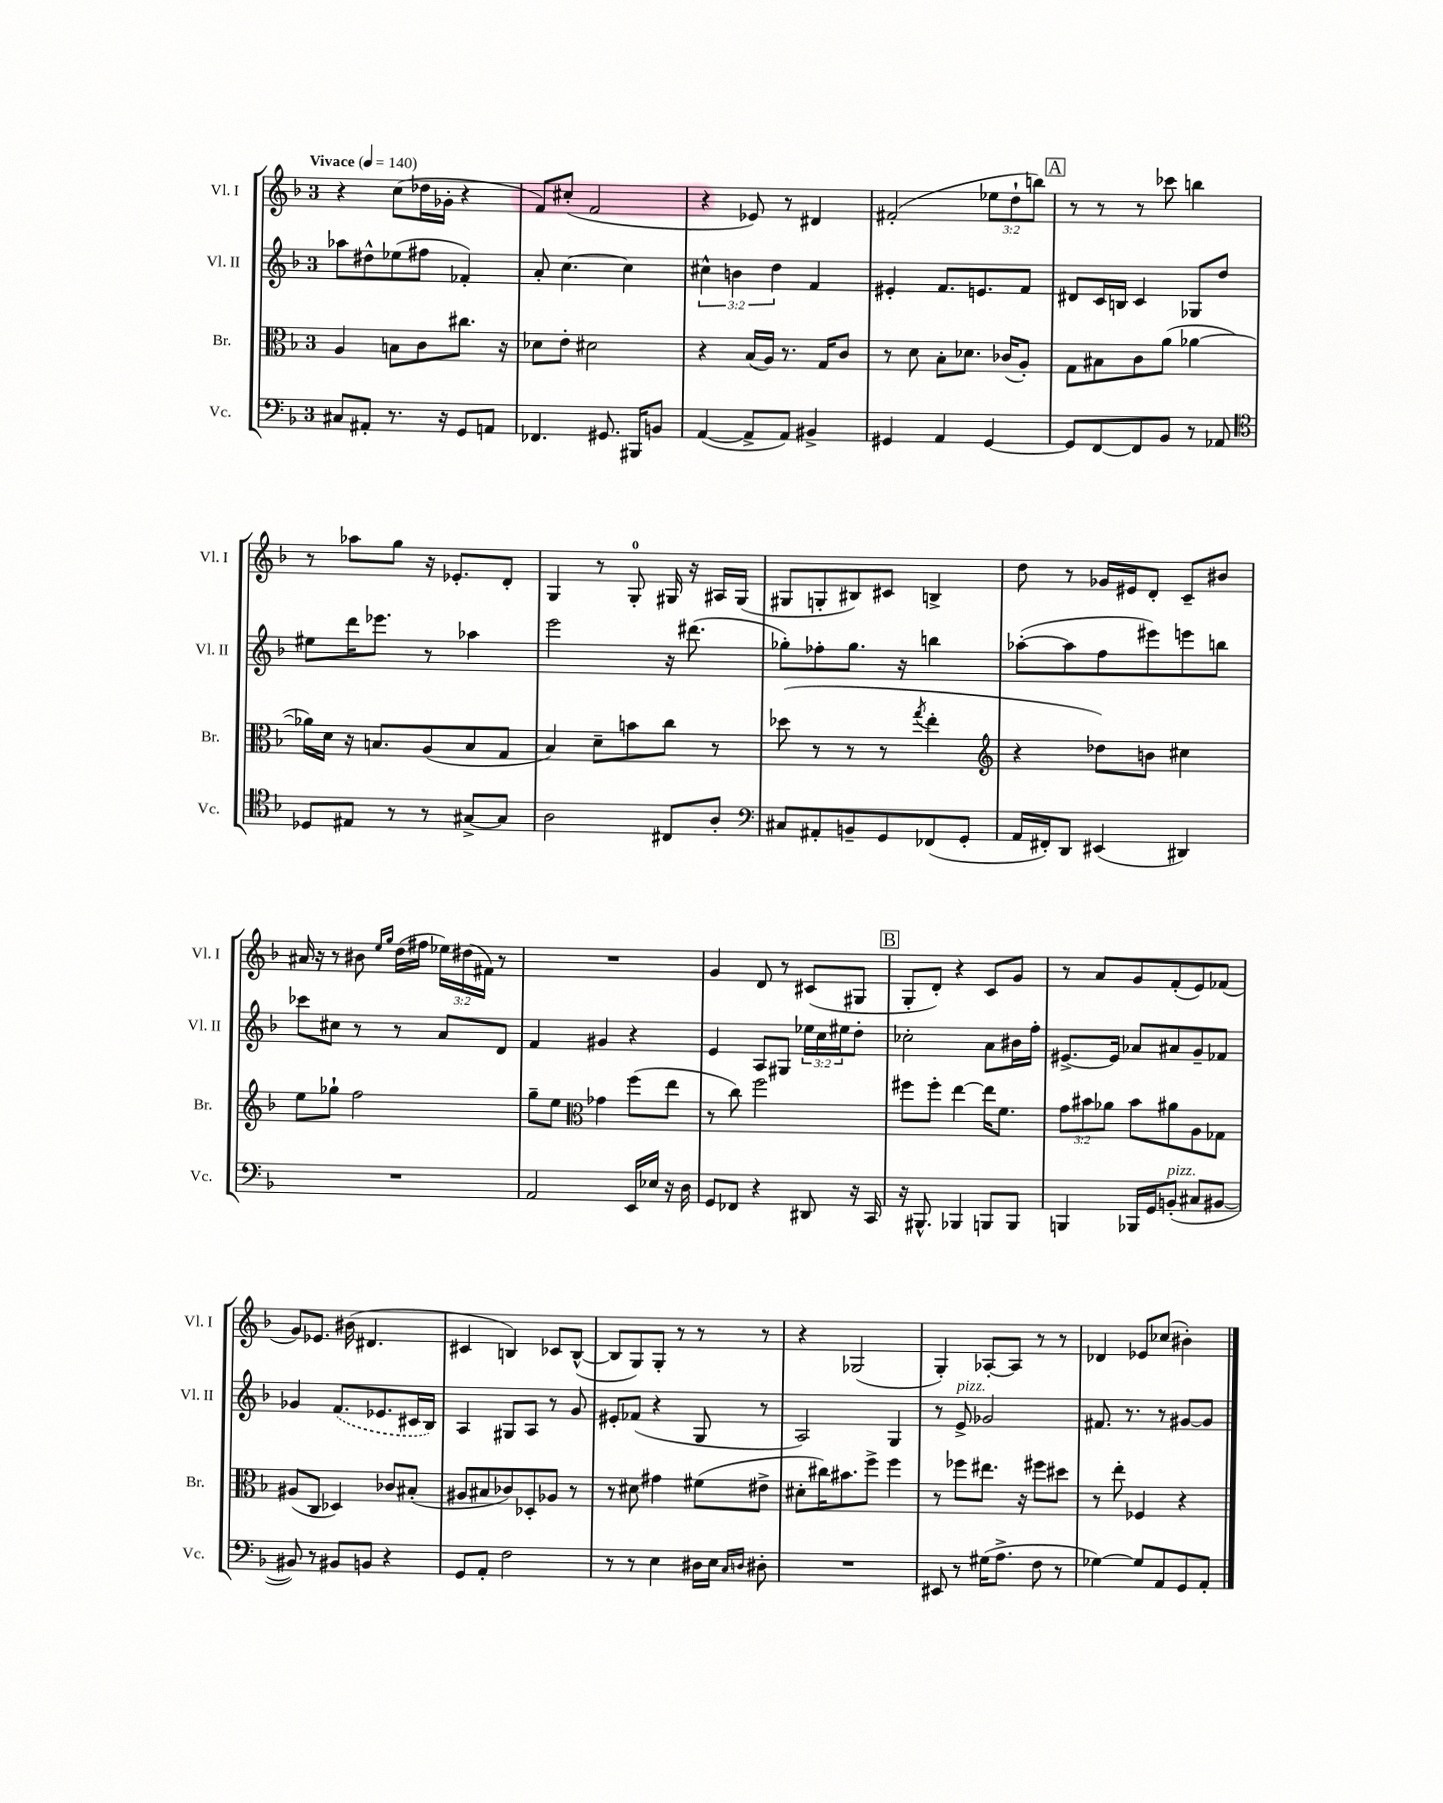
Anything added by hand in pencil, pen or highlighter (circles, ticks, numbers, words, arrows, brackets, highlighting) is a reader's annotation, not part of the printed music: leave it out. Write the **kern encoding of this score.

**kern	**kern	**kern	**kern
*part4	*part3	*part2	*part1
*staff4	*staff3	*staff2	*staff1
*I"Vc.	*I"Br.	*I"Vl. II	*I"Vl. I
*I'Vc.	*I'Br.	*I'Vl. II	*I'Vl. I
*clefF4	*clefC3	*clefG2	*clefG2
*k[b-]	*k[b-]	*k[b-]	*k[b-]
*M3/4	*M3/4	*M3/4	*M3/4
*MM140	*MM140	*MM140	*MM140
=1	=1	=1	=1
!	!	!	!LO:TX:a:B:t=Vivace
8C#X/L	4A/	8aa-X\L	4r
8AA#X'/J	.	8dd#X^^\	.
8.r	8Bn\L	(8ee-X\	(8cc\L
.	8c\	8ff#X\J	16dd-X\L
16r	.	.	16g-X'\JJ
8GG/L	8.cc#X\J	4f-X'/)	4r
8AAn/J	.	.	.
.	16r	.	.
=2	=2	=2	=2
4.FF-X/	8d-X\L	8a'/	8f/L)
.	8e'\J	[4.cc\	(8cc#X'/J
.	2d#X\	.	2f/
8.GG#X/	.	.	.
.	.	4cc\]	.
16BBB#X/KL	.	.	.
8BBn/J	.	.	.
=3	=3	=3	=3
([4AA/	4r	6cc#X^^\	4r
.	.	6bn\	.
8AA^/L]	(16B-/LL	.	8e-X/)
.	16A/JJ)	.	.
.	.	6dd\	.
8AA/J)	8.r	.	8r
4BB#X^/	.	4f/	4d#X/
.	16G/KL	.	.
.	8c/J	.	.
=4	=4	=4	=4
4GG#X/	8r	4e#X'/	(2f#X'/
.	8d\	.	.
4AA/	8B-'\L	8.f/L	.
.	8.d-X\J	.	.
.	.	8.en/	.
[4GG#/	.	.	12ee-X\L
.	(16c-X/KL	.	.
.	.	.	12dd`\
.	8A'/J)	8f/J	.
.	.	.	12bbn\J)
!!LO:REH:place=s1:t=A
=5	=5	=5	=5
8GG#/L]	8G\L	8d#X/L	8r
[8FF/	8B#X\	16c/L	8r
.	.	16Bn/JJ	.
8FF/]	8c\	4c/	8r
8BB-/J	(8a\J	.	8ccc-X\
8r	[4a-X\	8G-X/L	4bbn\
8AA-X/	.	8dd/J	.
!!LO:LB:g=z
=6	=6	=6	=6
*clefC4	*	*	*
8D-X/L	16a-X\LL])	8ee#X\L	8r
.	16d\JJ	.	.
8E#X/J	16r	16ddd\K	8aa-X\L
.	8.Bn/L	8.eee-X\J	.
8r	.	.	8gg\J
8r	(8A/	8r	16r
.	.	.	8.e-X'/L
[8G#X^/L	8B/	4aa-X\	.
8G#/J]	8G/J	.	8d'/J
=7	=7	=7	=7
2A\	4B-/)	2eee\	4G/
.	8d~\L	.	8r
.	8bn\	.	8G'/
8C#X/L	8cc\J	16r	16G#X/
.	.	(8.ddd#X\	16r
8A'/J	8r	.	16A#X/LL
.	.	.	(16G#/JJ
=8	=8	=8	=8
*clefF4	*	*	*
8C#X/L	(8dd-X\	8gg-X'\L)	8G#X/L
8AA#X'/	8r	8ff-X'\	8Gn'/
8BBn~/	8r	8.gg-\J	8B#X/)
8GG/	8r	.	8c#X/J
.	.	16r	.
.	8qgg/	.	.
(8FF-X/	4ee'\	4bbn\	4Bn^/
8GG'/J	.	.	.
=9	=9	=9	=9
*	*clefG2	*	*
16AA/LL	4r	([8aa-X'\L	8dd\
16FF#X'/J)	.	.	.
8DD/J	.	8aa-\]	8r
(4EE#X/	8dd-X\L)	8ff\	16g-X/LL
.	.	.	16e#X/J
.	8bn\J	8eee#X\)	8d'/J
4DD#X/)	4cc#X\	8eeen\	8c~/L
.	.	8bbn\J	8b#X/J
!!LO:LB:g=z
=10	=10	=10	=10
2.r	8ee\L	8ccc-X\L	16a#X/
.	.	.	16r
.	8gg-X`\J	8cc#X\J	8r
.	2ff\	8r	8b#X\
.	.	.	16qqee/LL
.	.	.	16qqgg/JJ
.	.	8r	(16dd\LL
.	.	.	16ff#X\JJ
.	.	8a/L	24ee-X\LL)
.	.	.	(24dd#X\
.	.	.	24f#X\JJ)
.	.	8d/J	8r
=11	=11	=11	=11
2AA/	8gg~\L	4f/	2.r
.	8ee\J	.	.
*	*clefC3	*	*
.	4g-X\	4g#X/	.
16EE/LL	(8ff\L	4r	.
16E-X/JJ	.	.	.
16r	8ee\J	.	.
16D\	.	.	.
=12	=12	=12	=12
8GG/L	8r	4e/	4g/
8FF-X/J	8cc\)	.	.
4r	2ff\	8A/L	8d/
.	.	8G#X/J	8r
8DD#X/	.	24ee-X\LL	(8c#X/L
.	.	24cc\	.
.	.	24ee#X\J	.
16r	.	8dd'\J	8G#X/J
16CC/	.	.	.
!!LO:REH:place=s1:t=B
=13	=13	=13	=13
16r	8ff#X\L	2cc-X'\	8G'/L
8.BBB#X^^/	.	.	.
.	8ff#'\J	.	8d'/J)
4BBB-X/	[4ee\	.	4r
8BBBn/L	16ee\KL]	8a\L	8c/L
.	8.f\J	.	.
8BBB/J	.	16b#X\L	8g/J
.	.	16ff'\JJ	.
=14	=14	=14	=14
4BBBn/	12g\L	[8.e#X^/L	8r
.	12b#X\	.	.
.	.	.	8a/L
.	12a-X\J	.	.
.	.	16e#/Jk]	.
16BBB-X/LL	8b#\L	8a-X/L	8g/
16GG/J	.	.	.
!LO:TX:a:i:t=pizz.	!	!	!
(8BBn'/J	8a#X\	8a#X/	(8f'/
8C#X/L	8A\	8g~/	8e/)
[8BB#X/J	8G-X\J	8f-X/J	(8f-X/J
!!LO:LB:g=z
=15	=15	=15	=15
8BB#X/])	(8A#X/L	4g-X/	8g/L)
8r	8C/J	.	8.e-X/J
8BB#X/L	4D-X/)	(8.f/L	.
.	.	.	(16b#X\
8BBn/J	.	.	4.d#X/
.	.	8.e-X/	.
4r	8c-X/L	.	.
.	(8B#X'/J	16c#X/L	.
.	.	16B-/JJ)	.
=16	=16	=16	=16
8GG/L	8A#X/L	4A/	4c#X/
8AA'/J	8B#X/	.	.
2F\	8c-X/)	8G#X/L	4Bn/)
.	8D-X'/	8A/J	.
.	8A-X/J	8r	8c-X/L
.	8r	8g/	([8B^^/J
=17	=17	=17	=17
8r	8r	8e#X'/L	8B/L]
8r	8d#X\	(8f-X/J	8G/)
4E\	4g#X\	4r	8G'/J
.	.	.	8r
16D#X\LL	(8f#X\L	8G/	8r
16E\JJ	.	.	.
16qqC/LL	.	.	.
16qqDn/JJ	.	.	.
8D#X'\	8e#X^\J	8r	8r
=18	=18	=18	=18
2.r	8d#X'\L	2A/)	4r
.	16cc#X\K)	.	.
.	8.b#X\	.	.
.	.	.	(2G-X/
.	8ff^\J	.	.
.	4ff\	4G/	.
=19	=19	=19	=19
8EE#X/	8r	8r	4G'/)
!	!	!LO:TX:a:i:t=pizz.	!
8r	8ff-X\L	8e^/	.
(16G#X\KL	8.ee#X\J	2g-X/	[8A-X'/L
8.A^\J	.	.	.
.	.	.	8A-/J]
.	16r	.	.
8F\	8ff#X\L	.	8r
8r	8dd#X\J	.	8r
=20	=20	=20	=20
[4G-X\)	8r	8.f#X/	4d-X/
.	8ee'\	.	.
.	.	8.r	.
8G-/L]	4F-X/	.	8e-X/L
8AA/	.	8r	(8cc-X/J
8GG/	4r	[8g#X/L	4b#X'\)
8AA'/J	.	8g#/J]	.
==	==	==	==
*-	*-	*-	*-
